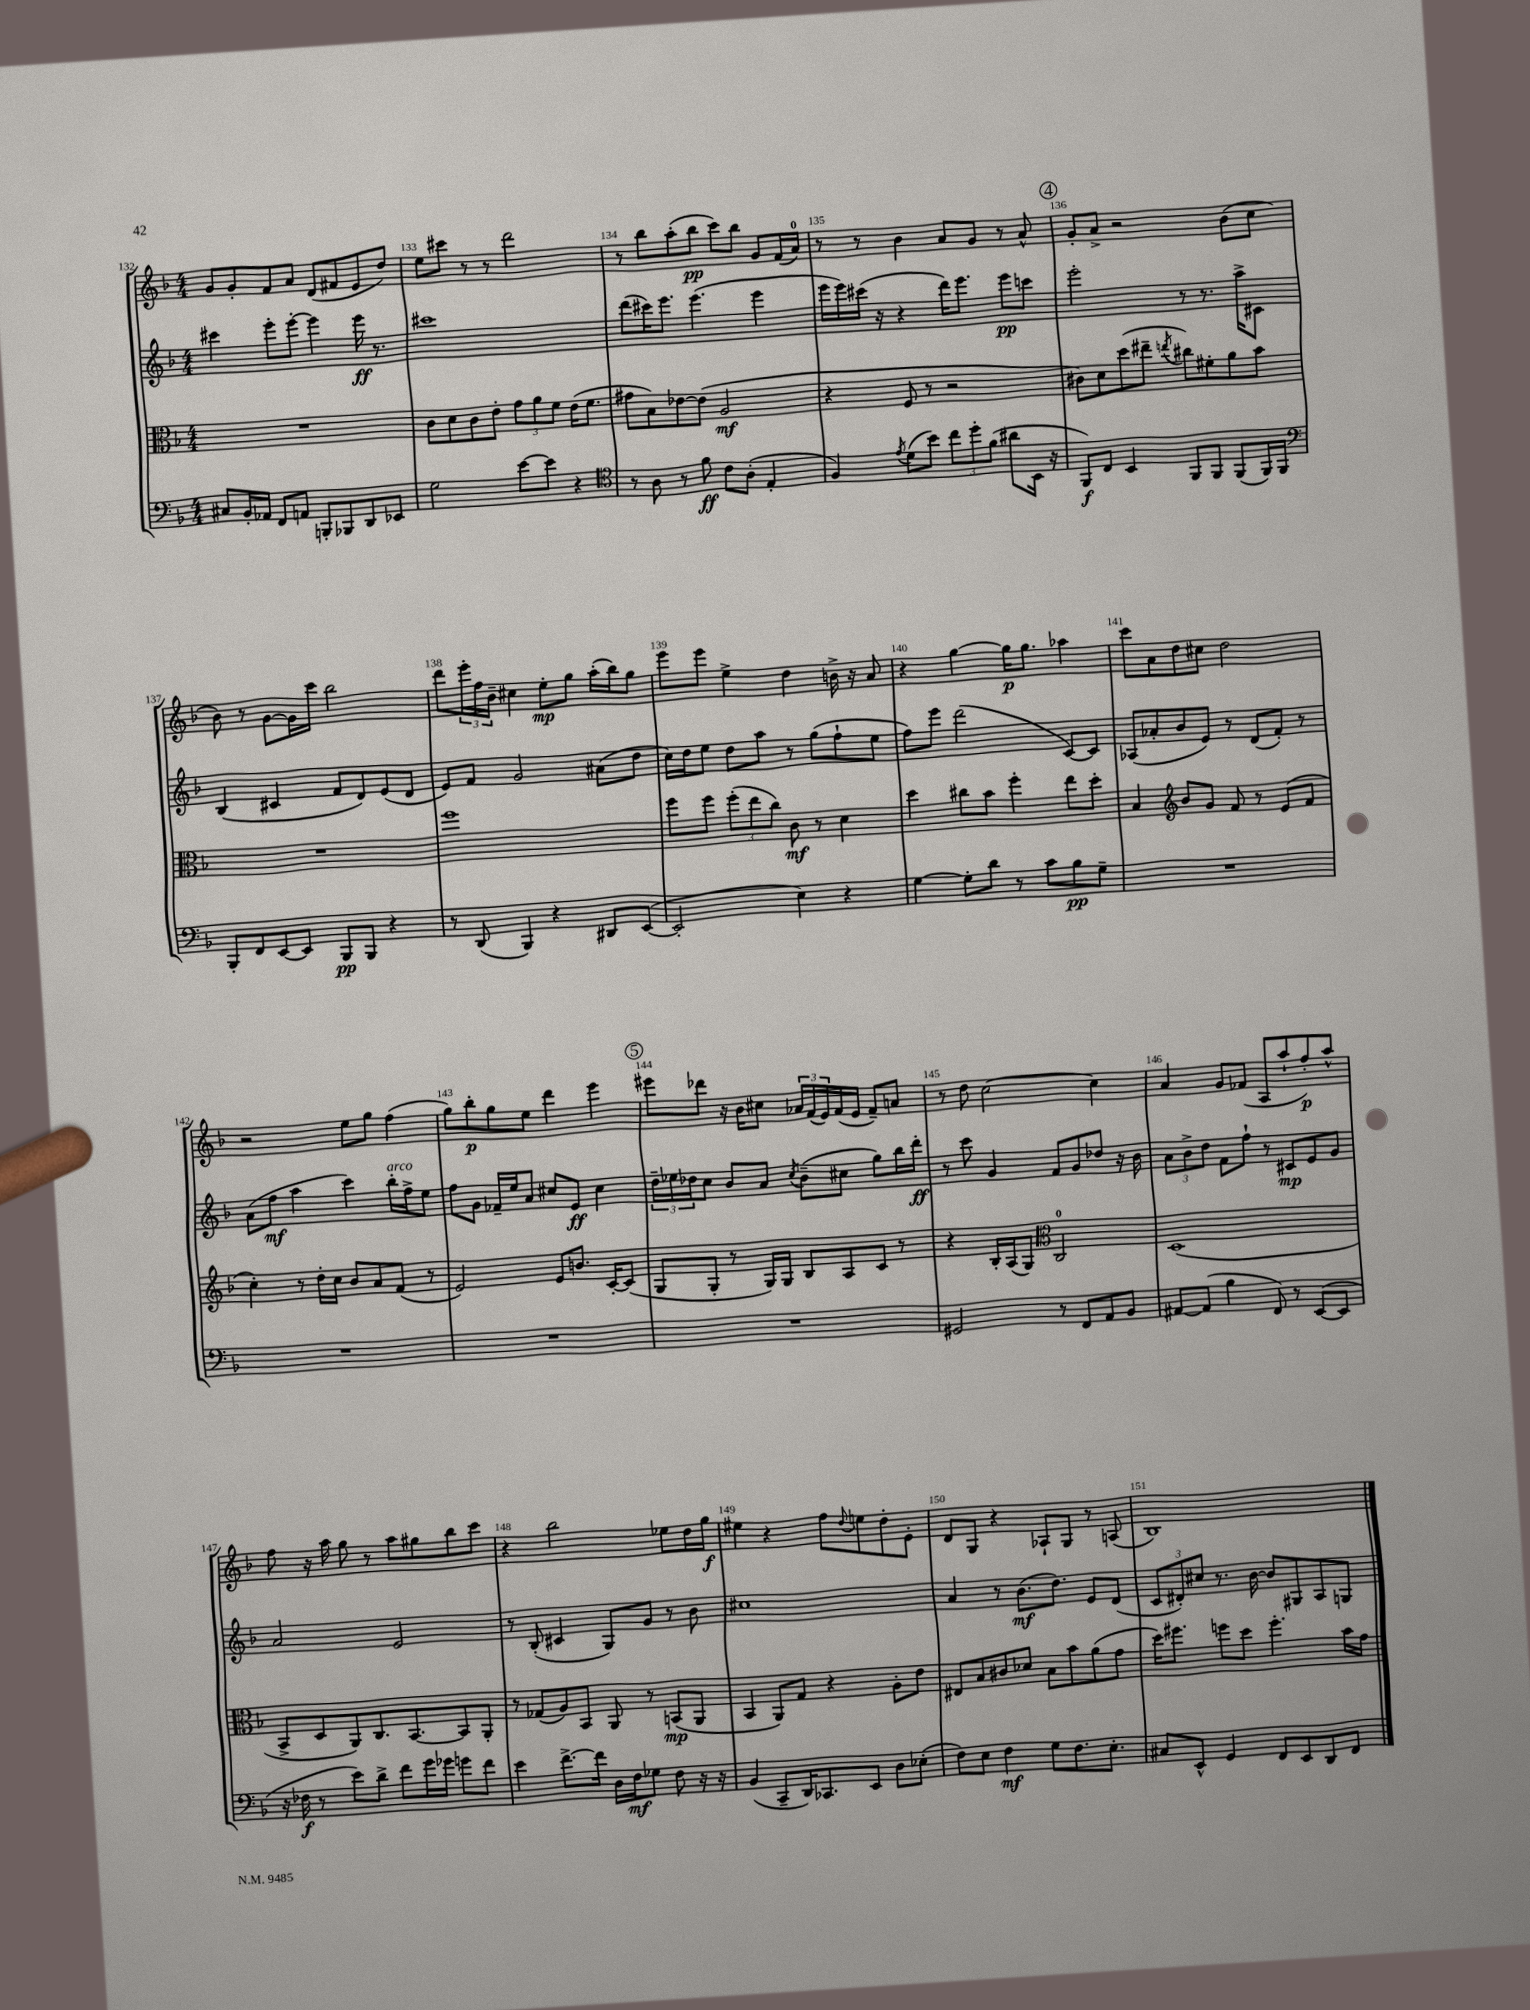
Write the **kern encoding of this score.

**kern	**kern	**kern	**kern
*staff4	*staff3	*staff2	*staff1
*clefF4	*clefC3	*clefG2	*clefG2
*k[b-]	*k[b-]	*k[b-]	*k[b-]
*M4/4	*M4/4	*M4/4	*M4/4
8C#	1r	4ccc#	8g
16BB-'	.	.	8g'
16AA-	.	.	.
8FF	.	8eee'	8f
8AA	.	[8eee'	8a
8BBB'	.	4eee]	(8d
8BBB-	.	.	8f#
8DD	.	16eee	8e
.	.	8.r	.
8EE-	.	.	8dd)
=	=	=	=
2G	8c	1ccc#	8ee
.	8d	.	8ccc#
.	8c	.	8r
.	8e'	.	8r
[8e	12g	.	2ddd
.	12a	.	.
8e]	.	.	.
.	12f	.	.
4r	(16e	.	.
.	8.f	.	.
=	=	=	=
*clefC4	*	*	*
8r	8g#	(8ddd	8r
8A	8B-)	16ccc#)	8bb-
.	.	8.eee	.
8r	[8e-	.	(8aa'
8f	(8e-]	(4.eee	8bb-
8c	2A	.	8ccc)
(8A'	.	.	8bb-
4E'	.	4eee	8g
.	.	.	(16f
.	.	.	16a)
=	=	=	=
4F)	4r	16eee	8r
.	.	16eee)	.
.	.	(16ccc#	8r
.	.	16r	.
8qe	.	.	.
(8d	8F	4r	4b-
8b-)	8r	.	.
12cc	2r	16ddd)	8a
.	.	8.eee	.
12dd'	.	.	.
.	.	.	8g
(12f	.	.	.
8a#	.	8eee	8r
16BB-	.	8ccc	8a^^
16r	.	.	.
=	=	=	=
8FF)	8c#)	2eee'	8g'
8C	8d	.	8a^
4BB-	(8dd	.	2r
.	8ee#~	.	.
.	8qee	.	.
8FF	8cc#)	8r	.
8FF	8f#'	8.r	.
(8FF	8a	.	(8b-
.	.	16aa^	.
16FF)	8b-	8c#	8cc
16FF	.	.	.
=	=	=	=
*clefF4	*	*	*
8BBB-'	1r	(4B-	8b-)
8FF	.	.	8r
[8EE	.	4c#	[8g
8EE]	.	.	16g]
.	.	.	16ccc
8BBB-	.	8f	2bb-
8BBB-	.	8d)	.
4r	.	(8e	.
.	.	8d	.
=	=	=	=
8r	1ff	8e)	8ddd
(8DD	.	8f	24eee'
.	.	.	24ff
.	.	.	24b-~
4BBB-)	.	2g	4cc#
4r	.	.	8ee'
.	.	.	8gg
8DD#	.	(8a#	(16aa'
.	.	.	16bb-)
([8EE	.	8dd	8gg
=	=	=	=
2EE']	8ff	16cc)	8eee
.	.	16dd	.
.	8ff	8ee	8eee
.	(12ff'	8dd	4ee^
.	12ee	.	.
.	.	8aa	.
.	12cc)	.	.
4E)	8c	8r	4dd
.	8r	(8gg	.
4r	4d	8ff`	16b^
.	.	.	16r
.	.	8ee	8a
=	=	=	=
[4G	4dd	8ff)	4r
.	.	8eee	.
8G']	8cc#	(2ddd	[4gg
8d	8b-	.	.
8r	4ff'	.	16gg]
.	.	.	8.gg
8c	.	.	.
8B-	8ee	[8c)	4aa-
8G~	8dd'	8c]	.
=	=	=	=
1r	4B-	(8A-	8ccc
.	.	8a-'	8a
*	*clefG2	*	*
.	8b-	8b-	8dd
.	8g	8e)	8cc#
.	8f	8r	2dd
.	8r	(8d	.
.	(8e	8f')	.
.	8f	8r	.
=	=	=	=
1r	4cc')	(8a	2r
.	.	8ff	.
.	8r	4aa	.
.	16dd'	.	.
.	16cc	.	.
.	8b-	4ccc)	8ee
.	8a	.	8gg
.	(8f	16bb-'	(4ff
.	.	16ff^	.
.	8r	8ee	.
=	=	=	=
1r	2e)	8ff	8gg)
.	.	8g	8bb-'
.	.	16f-~	8gg
.	.	16ee	.
.	.	8a	8ee
.	8e	8cc#	4ddd
.	8.b	8e	.
.	.	4cc#	4eee
.	[16c'	.	.
.	(8c]	.	.
=	=	=	=
1r	8G	24dd~	8eee#
.	.	24ee-	.
.	.	24dd-	.
.	8G'	8cc	8ddd-
.	8r	8b-	16r
.	.	.	16b-
.	16G)	8a	8cc#
.	16G	.	.
.	.	8qcc	.
.	8B-	(8b-~	24a-
.	.	.	(24f
.	.	.	24e)
.	8A	8cc#	(16f
.	.	.	16e
.	8c	8gg)	8f~)
.	8r	16bb-	8a
.	.	16ddd'	.
=	=	=	=
2GG#	4r	8r	8r
.	.	8ccc	8dd
.	16B-'	4g	[2cc
.	(16A	.	.
.	8G)	.	.
*	*clefC3	*	*
8r	2C	8f	.
8FF	.	8g	.
8AA	.	8dd-	4cc]
8BB-	.	16r	.
.	.	16b-	.
=	=	=	=
[8AA#	(1D	12a	4a
.	.	12b-^	.
(8AA#]	.	.	.
.	.	12dd	.
4B-	.	8f	8g
.	.	8ff`	(8f-
8FF)	.	8r	8A
8r	.	8c#	8aa`
([8EE	.	8e	8ff')
8EE]	.	8g	8aa^^
=	=	=	=
16r	8BB-^	2a	8ff
16F-	.	.	.
8r	8D	.	16r
.	.	.	16aa
8e)	8AA)	.	8gg
8d^	8.C	.	8r
8f	.	2e	8aa
.	[8.BB-	.	.
16g	.	.	8gg#
16g-	.	.	.
8g	8BB-]	.	8bb-
8f	8AA'	.	8ccc
=	=	=	=
4e	8r	8r	4r
.	(8G-	(8B-'	.
[8.f^	8A)	4c#	2bb-
.	8BB-	.	.
16f]	.	.	.
16D	8AA	8G)	.
16F	.	.	.
8G-	8r	8g	.
8F	(8BB	8r	8ee-
16r	8AA	8b-	16dd
16r	.	.	16gg
=	=	=	=
(4BB-	4BB-	1cc#	4ee#
8CC~	8AA)	.	4r
16DD)	8G	.	.
8.CC-	.	.	.
.	4r	.	8ff
.	.	.	8qqdd
8EE	.	.	8ee
8D	8A'	.	8dd'
(8E-'	8e	.	8e'
=	=	=	=
8F)	8E#	4a	8d
8E	8B-	.	8G
4F	8c#	8r	4r
.	8d-	(8.b-	.
8G	8B-	.	8A-`
.	.	8.dd)	.
8.F	8b-	.	8G
.	(8a	8e	8r
8.E'	.	.	.
.	8g	(8d	(8A
=	=	=	=
8C#	16dd)	12c	1B-)
.	8.ff#	.	.
.	.	12d#')	.
8EE^^	.	.	.
.	.	12cc#	.
4GG	8ff	8.r	.
.	8dd	.	.
.	.	[16b-	.
8FF	4.ff'	8b-]	.
8EE	.	8G#	.
8DD	.	8A	.
8FF	16b-	8G	.
.	16g	.	.
==	==	==	==
*-	*-	*-	*-
